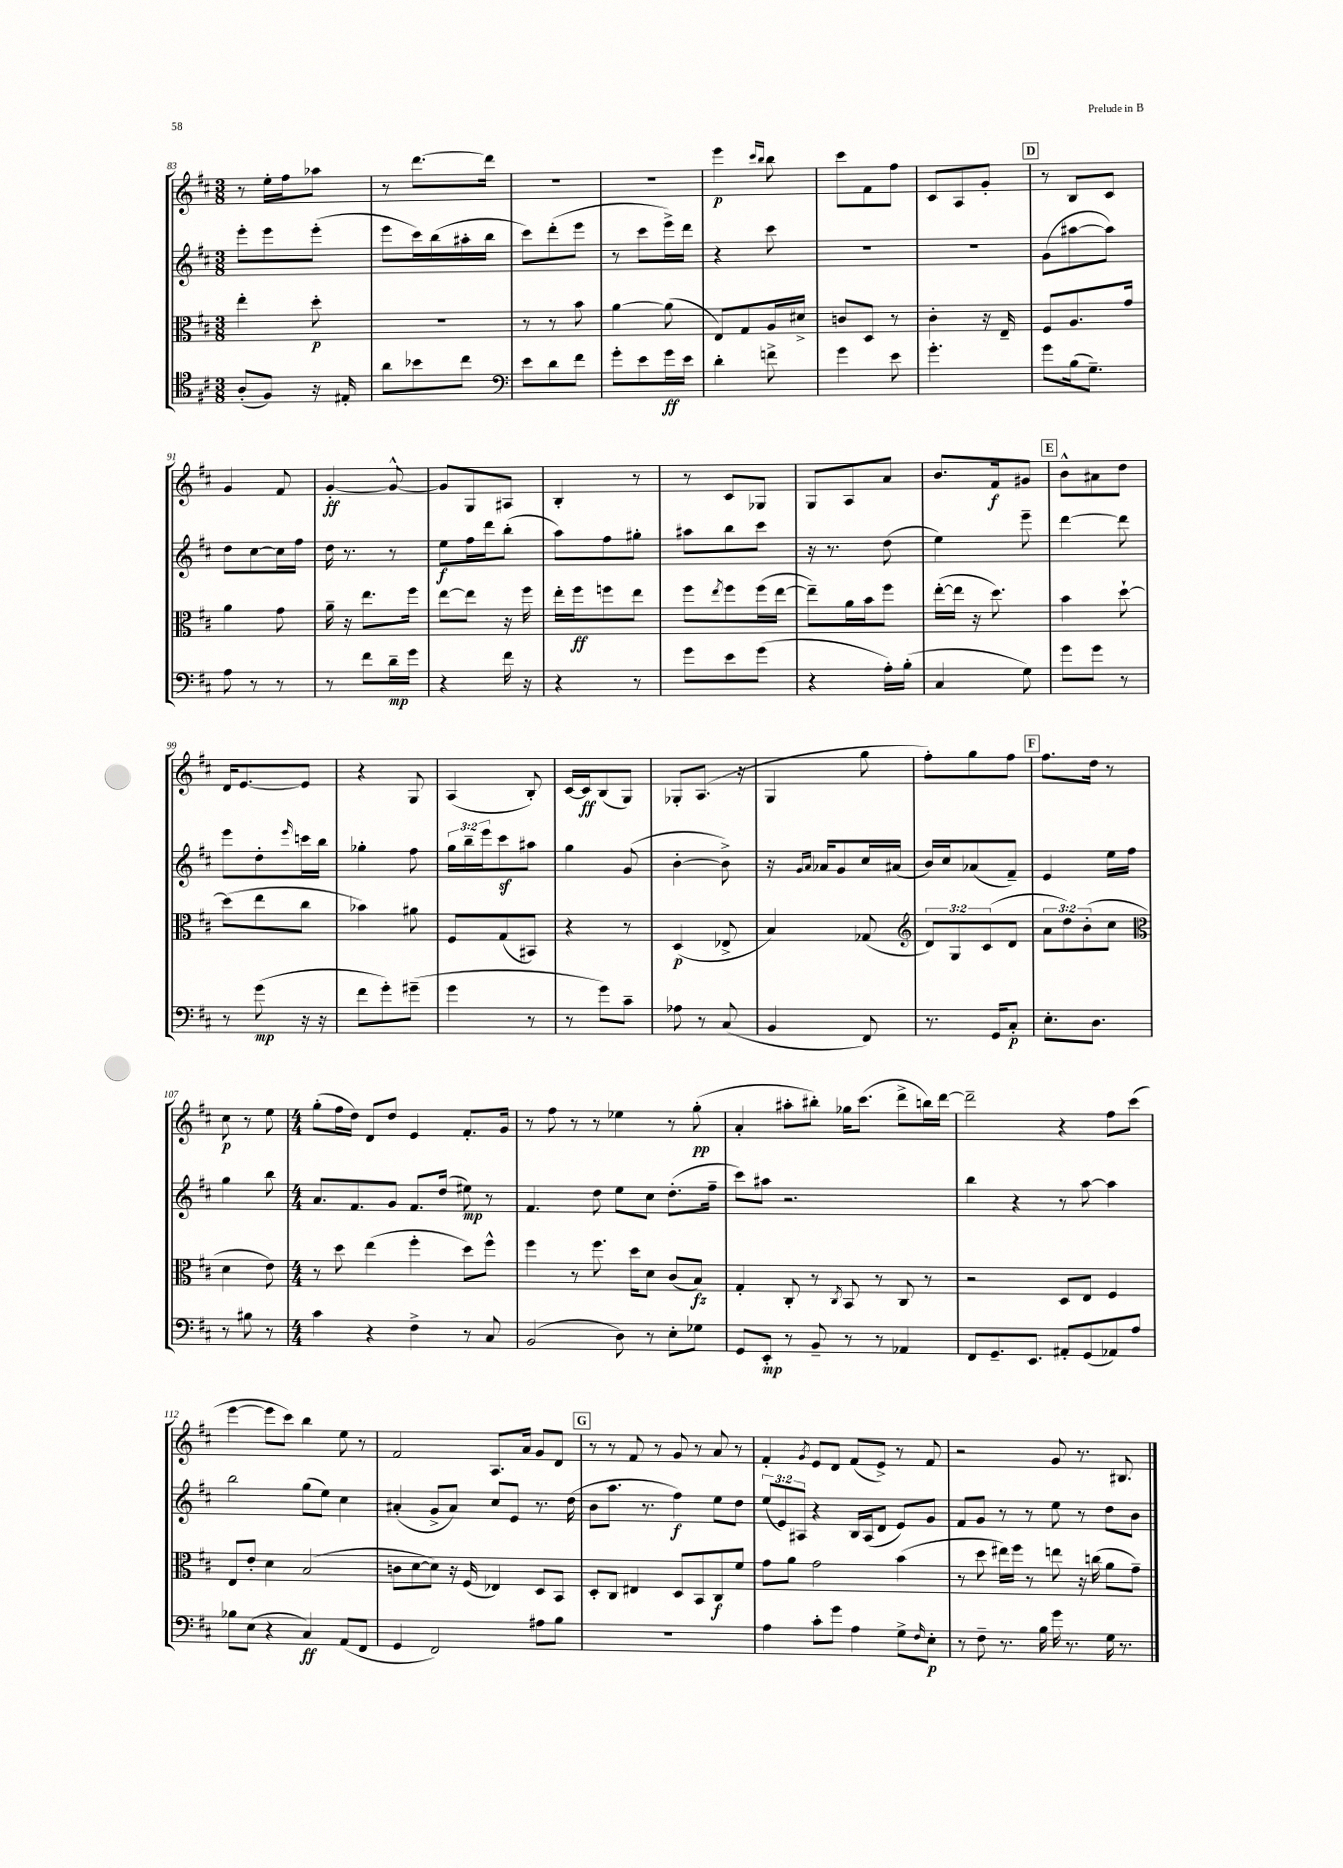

**kern	**kern	**kern	**kern
*staff4	*staff3	*staff2	*staff1
*clefC4	*clefC3	*clefG2	*clefG2
*k[f#c#]	*k[f#c#]	*k[f#c#]	*k[f#c#]
*M3/8	*M3/8	*M3/8	*M3/8
(8A'	4ee'	8eee'	8r
8F#)	.	8eee	16ee'
.	.	.	16ff#
16r	8dd'	(8eee'	8aa-
16E#'	.	.	.
=	=	=	=
8a	4.r	8eee	8r
8b-	.	16ccc#)	[8.ddd
.	.	(16bb	.
8cc#	.	16aa#'	.
.	.	16bb	16ddd]
=	=	=	=
*clefF4	*	*	*
8e	8r	8ccc#)	4.r
8d	8r	(8ddd'	.
8f#	8b	8eee	.
=	=	=	=
8g'	[4a	8r	4.r
8e	.	8ccc#	.
16g	(8a]	16eee^)	.
16e	.	16ddd	.
=	=	=	=
4d'	8E)	4r	4eee
.	8G	.	.
.	.	.	16qqccc#
.	.	.	16qqbb
8f^	16A	8ccc#	8bb
.	16d#^	.	.
=	=	=	=
4g	8c	4.r	8ccc#
.	8D	.	8f#
8e	8r	.	8ff#
=	=	=	=
4.g'	4c#'	4.r	8c#
.	.	.	8A
.	16r	.	8g'
.	16E~	.	.
=	=	=	=
8g	8F#	(8g	8r
(16B	8.A	[8aa#	8B
8.G~)	.	.	.
.	.	8aa#])	8c#
.	16g	.	.
=	=	=	=
8A	4a	8dd	4g
8r	.	[8cc#	.
8r	8g	16cc#]	8f#
.	.	16ff#	.
=	=	=	=
8r	16a~	16dd	[4g'
.	16r	8.r	.
8f#	8.ee	.	.
16d~	.	8r	8g^^_
16g	16ff#	.	.
=	=	=	=
4r	[8ee	8ee	8g]
.	8ee]	16ff#	8G
.	.	16ddd	.
16f#	16r	(8bb'	8A#
16r	16ff#	.	.
=	=	=	=
4r	16ee'	8aa)	4B'
.	16ff#	.	.
.	8ff	8ff#	.
8r	8ee	8gg#'	8r
=	=	=	=
8g	8ff#	8aa#	8r
.	8qee	.	.
8e	8ff#	8bb	8c#
(8g	(16ff#	8ccc#	8G-
.	[16ee	.	.
=	=	=	=
4r	8ee~])	16r	8G
.	.	8.r	.
.	16a	.	8A
.	16b	.	.
16A')	8ff#	(8dd	8a
(16B'	.	.	.
=	=	=	=
4C#	([16ee'	4ee)	8.b
.	16ee]	.	.
.	16r	.	.
.	8.dd)	.	16f#
8G)	.	8eee~	8g#
=	=	=	=
8g	4b	[4ddd	8b^^
8g	.	.	8a#
8r	[8dd`	8ddd]	8dd
=	=	=	=
8r	(8dd]	8eee	16d
.	.	.	[8.e
(8g	8ee	8dd'	.
.	.	16qqeee	.
16r	8cc#	16ccc	8e]
16r	.	16bb	.
=	=	=	=
8f#	4b-)	4gg-'	4r
8g')	.	.	.
(8g#~	8a#	8ff#	8G
=	=	=	=
4g	8F#	24gg	(4A
.	.	24bb~	.
.	.	24eee	.
.	(8G	8ccc#	.
8r	8BB#)	8aa#	8B')
=	=	=	=
8r	4r	4gg	[16c#
.	.	.	16c#]
8g)	.	.	(8B
8c#~	8r	(8g	8G)
=	=	=	=
8A-	(4D	[4b'	8G-'
8r	.	.	(8.A
(8C#	8E-^	8b^])	.
.	.	.	16r
=	=	=	=
4BB	4B)	16r	4G
.	.	16qqg	.
.	.	16qqa	.
.	.	16a-	.
.	.	8g	.
8FF#)	(8G-	16cc#	8gg
.	.	(16a#	.
=	=	=	=
*	*clefG2	*	*
8.r	12d)	16b)	8ff#')
.	.	16cc#	.
.	12G	.	.
.	.	(8a-	8gg
.	(12c#	.	.
16GG	.	.	.
8C#'	8d	8f#~)	8ff#
=	=	=	=
8.E'	12a	4e	8.ff#
.	12dd)	.	.
.	(12b'	.	.
8.D	.	.	16dd
.	8cc#	16ee	8r
.	.	16ff#	.
=	=	=	=
*	*clefC3	*	*
8r	4d	4gg	8cc#
8B#	.	.	8r
8r	8e)	8bb	8ee
=	=	=	=
*M4/4	*M4/4	*M4/4	*M4/4
4c#	8r	8.a	(8gg'
.	8dd	.	16ff#
.	.	8.f#	16dd)
4r	(4ee	.	8d
.	.	8g	8dd
4F#^	4ff#'	8.f#	4e
.	.	(16dd	.
8r	8dd)	8ee#)	8.f#'
8C#	8ff#^^	8r	.
.	.	.	16g
=	=	=	=
(2BB	4ff#	4.f#	8r
.	.	.	8ff#
.	8r	.	8r
.	8.ff#	8dd	8r
8D)	.	8ee	4ee-
.	16dd	.	.
8r	8d	8cc#	.
8E'	(8c#	(8.dd'	8r
8G-	8B)	.	(8gg'
.	.	16ff#~	.
=	=	=	=
8GG	4G'	8ccc#)	4a'
8EE'	.	8aa#	.
8r	8C#'	2.r	8aa#'
8BB~	8r	.	8bb#')
.	8qC#	.	.
8r	8BB	.	16gg-
.	.	.	(8.ccc#
8r	8r	.	.
4AA-	8C#	.	8ddd^
.	8r	.	16bb)
.	.	.	[16ddd
=	=	=	=
8FF#	2r	4bb	2ddd~]
8.GG~	.	.	.
.	.	4r	.
8.EE	.	.	.
8AA#'	8D	8r	4r
(8GG	8E	[8aa	.
8AA-)	4F#	4aa]	8ff#
8A	.	.	(8ccc#
=	=	=	=
8B-	8E	2bb	[4eee
(8E	8e'	.	.
4r	4d	.	8eee]
.	.	.	8ccc#)
4C#)	(2B	(8gg	4bb
.	.	8ee)	.
(8AA	.	4cc#	8ee
8FF#	.	.	8r
=	=	=	=
4GG	8c	(4a#'	2f#
.	[8d	.	.
2FF#)	8d])	8g^	.
.	16r	8a#)	.
.	(16F#	.	.
.	4E-)	8cc#	8.A
.	.	8e	.
.	.	.	16a
8A#	8D	8.r	8g
8B	8BB	.	8d
.	.	(16dd	.
=	=	=	=
1r	8D'	8b	8r
.	8C#	8.aa	8r
.	4E#	.	8f#
.	.	8.r	.
.	.	.	8r
.	8D	4ff#)	8g
.	8BB	.	8r
.	8C#	8ee	8a
.	8f#	8dd	8r
=	=	=	=
4A	8g	(12ee	4f#'
.	.	12e)	.
.	8a	.	.
.	.	12A#	.
.	.	.	8qg
8c#'	2g	4r	8e
8g	.	.	8d
4A	.	16B	(8f#
.	.	(16A#	.
.	.	8d	8e^)
8G^	(4b	8e)	8r
16qqF#	.	.	.
8E'	.	8g	8f#
=	=	=	=
8r	8r	8f#	2r
8F#~	8dd	8g	.
8.r	16ee#)	8r	.
.	16ff#	.	.
.	8r	8r	.
16B	.	.	.
16g	8ee	8ee	8g
8.r	.	.	.
.	16r	8r	8.r
.	(16cc	.	.
16G	8a	8dd	.
8.r	.	.	8.B#
.	8g~)	8b	.
==	==	==	==
*-	*-	*-	*-
